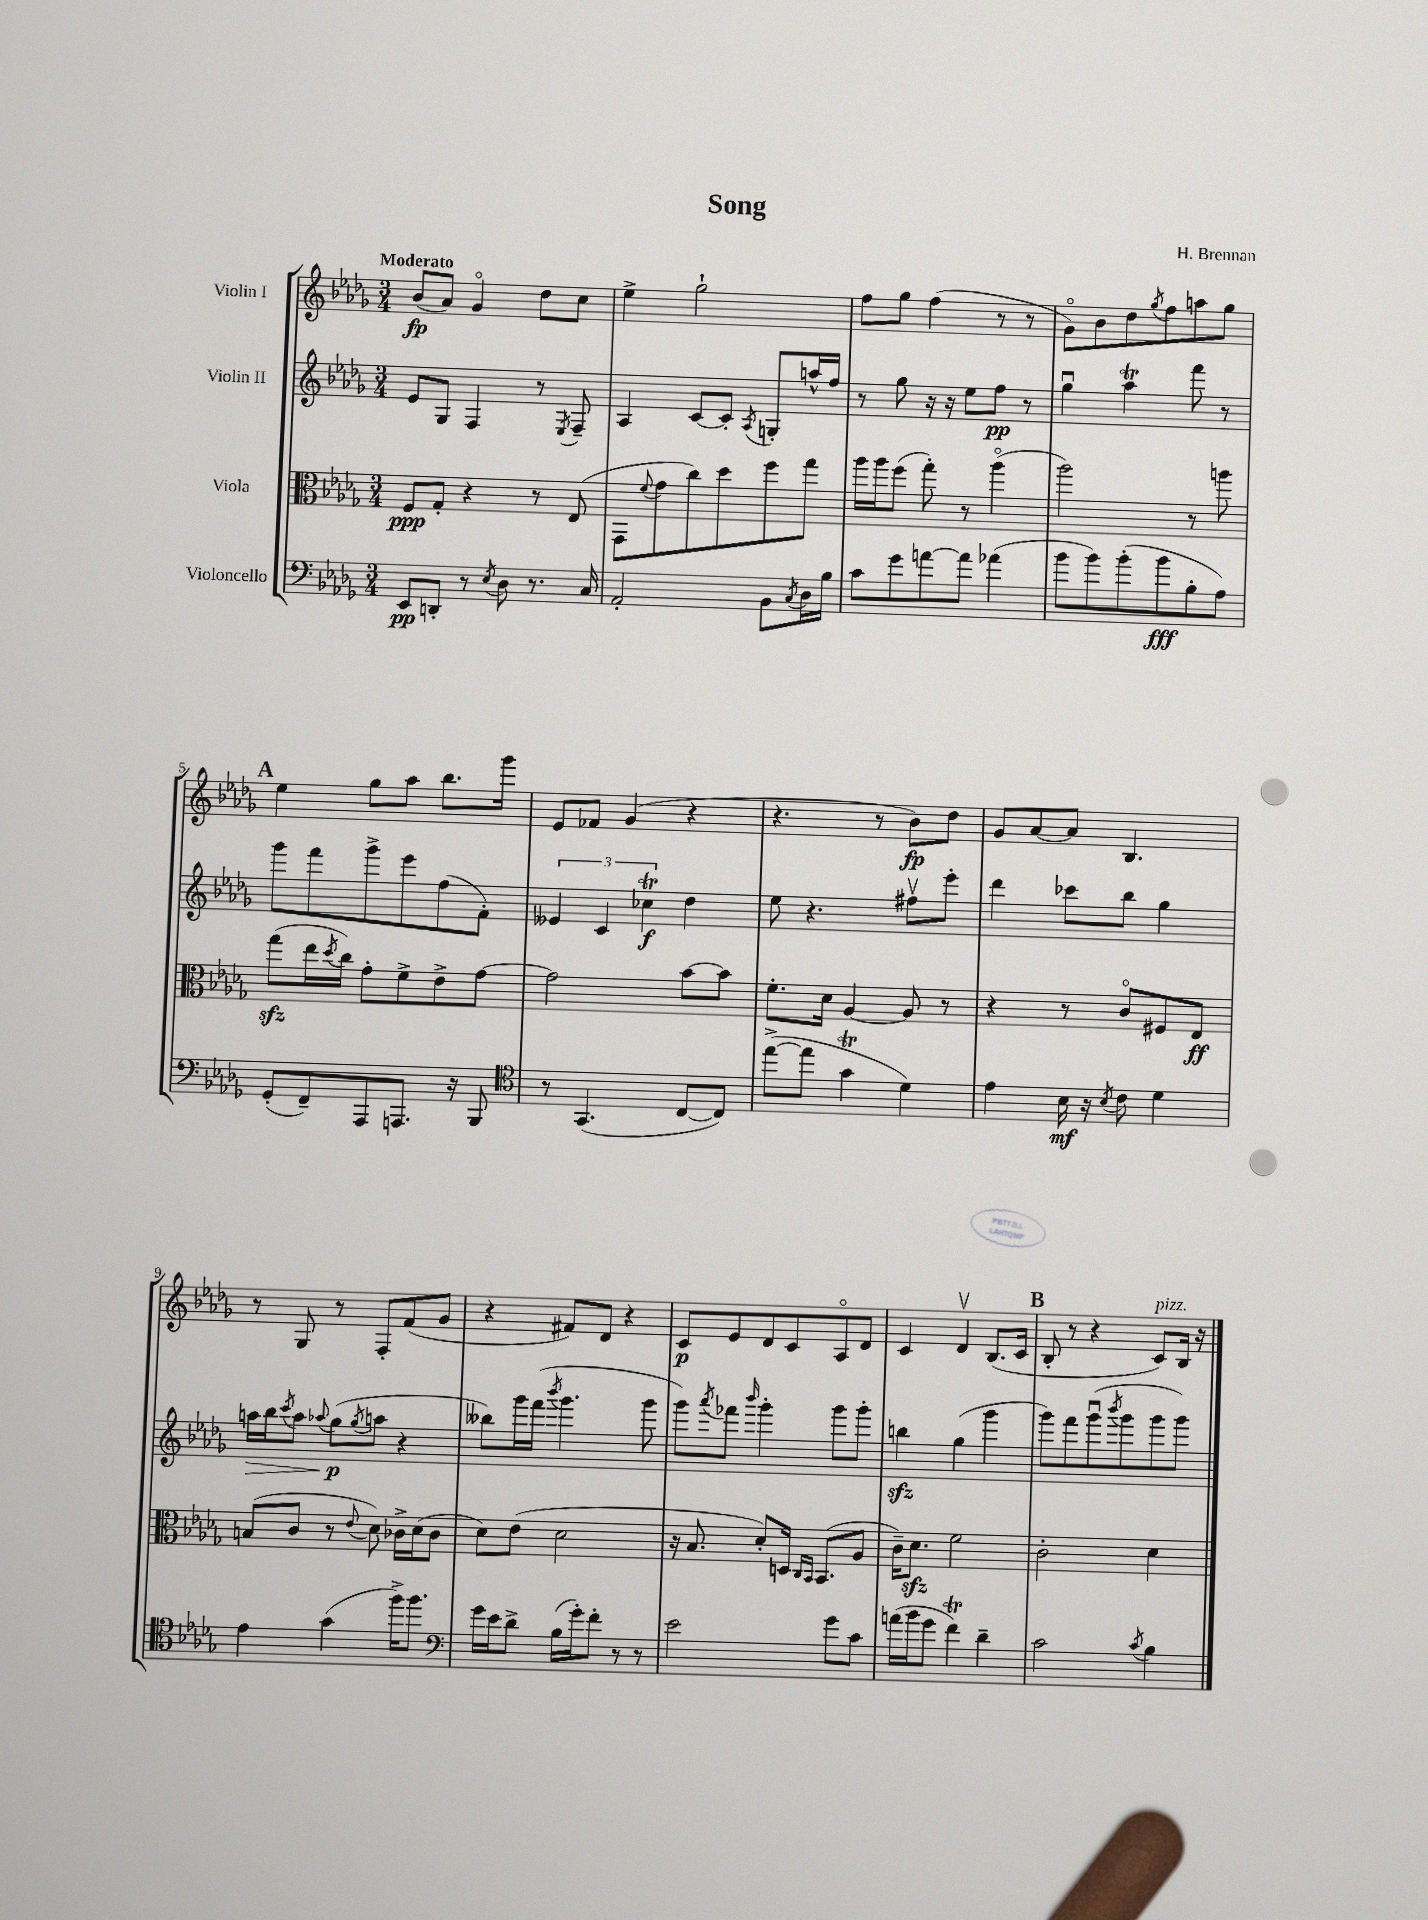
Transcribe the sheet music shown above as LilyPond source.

\header { title = "Song" composer = "H. Brennan" }
<<
\new StaffGroup <<
\new Staff = "s0" \with { instrumentName = "Violin I" } {
    \clef treble \key des \major \numericTimeSignature \time 3/4 \tempo "Moderato"
    bes'8\fp( aes'8) ges'4\flageolet des''8 c''8 |
    ees''4-> ges''2-! |
    f''8 ges''8 f''4( r8 r8 |
    ges'8\flageolet) bes'8 des''8 \acciaccatura { ges''8 } f''8 a''8 ges''8 |
    \mark \markup { \bold "A" } ees''4 ges''8 aes''8 bes''8. ges'''16 |
    ees'8 fes'8 ges'4( r4 |
    r4. r8 bes'8\fp) des''8 |
    ges'8 aes'8~ aes'8 bes4. |
    r8 ges8 r8 f8-. f'8( ges'8 |
    r4 fis'8) des'8 r4 |
    c'8\p ees'8 des'8 c'8 aes8\flageolet des'8 |
    c'4 des'4\upbow bes8.( c'16 |
    \mark \markup { \bold "B" } bes8-. r8 r4 c'8^\markup { \italic "pizz." }) bes16 r16 \bar "|." |
}
\new Staff = "s1" \with { instrumentName = "Violin II" } {
    \clef treble \key des \major \numericTimeSignature \time 3/4
    ees'8 ges8 f4 r8 \acciaccatura { ees8 } f8-- |
    aes4 c'8~ c'8-. \acciaccatura { aes8 } g8-. a''16-^ f''16 |
    r8 ges''8 r16 r16 ees''8 f''8\pp r8 |
    ges''4\downbow aes''4\trill f'''8 r8 |
    \mark \markup { \bold "A" } ges'''8 f'''8 ges'''8-> ees'''8 f''8( f'8-.) |
    \tuplet 3/2 { eeses'4 c'4 ces''4\trill\f } des''4 |
    ees''8 r4. fis''8\upbow ees'''8-. |
    des'''4 ces'''8 bes''8 ges''4 |
    a''16\> bes''16 \acciaccatura { c'''8 } a''8 \appoggiatura { aes''8 } ges''8\p\!( \acciaccatura { ges''8 } a''8 r4 |
    beses''8) ges'''16 f'''16( \acciaccatura { bes'''8 } ges'''4. ges'''8 |
    ges'''8) \acciaccatura { aes'''8 } fes'''8 \grace { bes'''16 } ges'''4-. ges'''8 ges'''8-. |
    b''4\sfz ges''4( ges'''4 |
    \mark \markup { \bold "B" } ges'''8) f'''8 ges'''8\downbow( \acciaccatura { bes'''8 } ges'''8 ges'''8 ges'''8) \bar "|." |
}
\new Staff = "s2" \with { instrumentName = "Viola" } {
    \clef alto \key des \major \numericTimeSignature \time 3/4
    f8\ppp ges8-. r4 r8 ees8( |
    ges,8 \appoggiatura { f'8 } ges'8 c''8) des''8 f''8 ges''8 |
    aes''16 aes''16 f''8( ges''8-.) r8 aes''4\flageolet( |
    aes''2) r8 a''8 |
    \mark \markup { \bold "A" } ges''8\sfz( ees''16 \acciaccatura { des''8 } c''16) ges'8-. f'8-> ees'8-> ges'8~ |
    ges'2 bes'8~ bes'8 |
    f'8.-. des'16 aes4~ aes8 r8 |
    r4 r8 c'8\flageolet fis8 ees8\ff |
    b8( c'8 r8 \appoggiatura { ees'8 } des'8) ces'16-> des'16( ces'8 |
    des'8) ees'8( des'2 |
    r16 bes8. des'8-.) d16 \grace { c16 bes,16 } bes,8.( aes8 |
    c'16--) des'8.\sfz f'2 |
    \mark \markup { \bold "B" } c'2-. des'4 \bar "|." |
}
\new Staff = "s3" \with { instrumentName = "Violoncello" } {
    \clef bass \key des \major \numericTimeSignature \time 3/4
    ees,8\pp d,8-. r8 \acciaccatura { ees8 } des8 r8. c16 |
    aes,2-. bes,8 \acciaccatura { c8 } des16 bes16 |
    c'8 ges'8 a'8~ a'8 aes'4( |
    bes'8 bes'8) bes'8-.( bes'8\fff bes8-. aes8) |
    \mark \markup { \bold "A" } ges,8-.( f,8--) aes,,8 a,,8. r16 bes,,8 |
    \clef tenor r8 ges,4.( c8~ c8) |
    ees''8~->( ees''8 ges'4\trill des'4) |
    ees'4 bes16\mf r16 \acciaccatura { bes8 } c'8 des'4 |
    ees'4 ges'4( f''16->) f''8. |
    \clef bass ges'16 ees'16 des'8-> bes16( ges'16-.) f'8-. r8 r8 |
    ees'2 ges'8 c'8 |
    a'16( bes'16 ges'8 f'4\trill) des'4-- |
    \mark \markup { \bold "B" } c'2 \acciaccatura { c'8 } bes4 \bar "|." |
}
>>
>>
